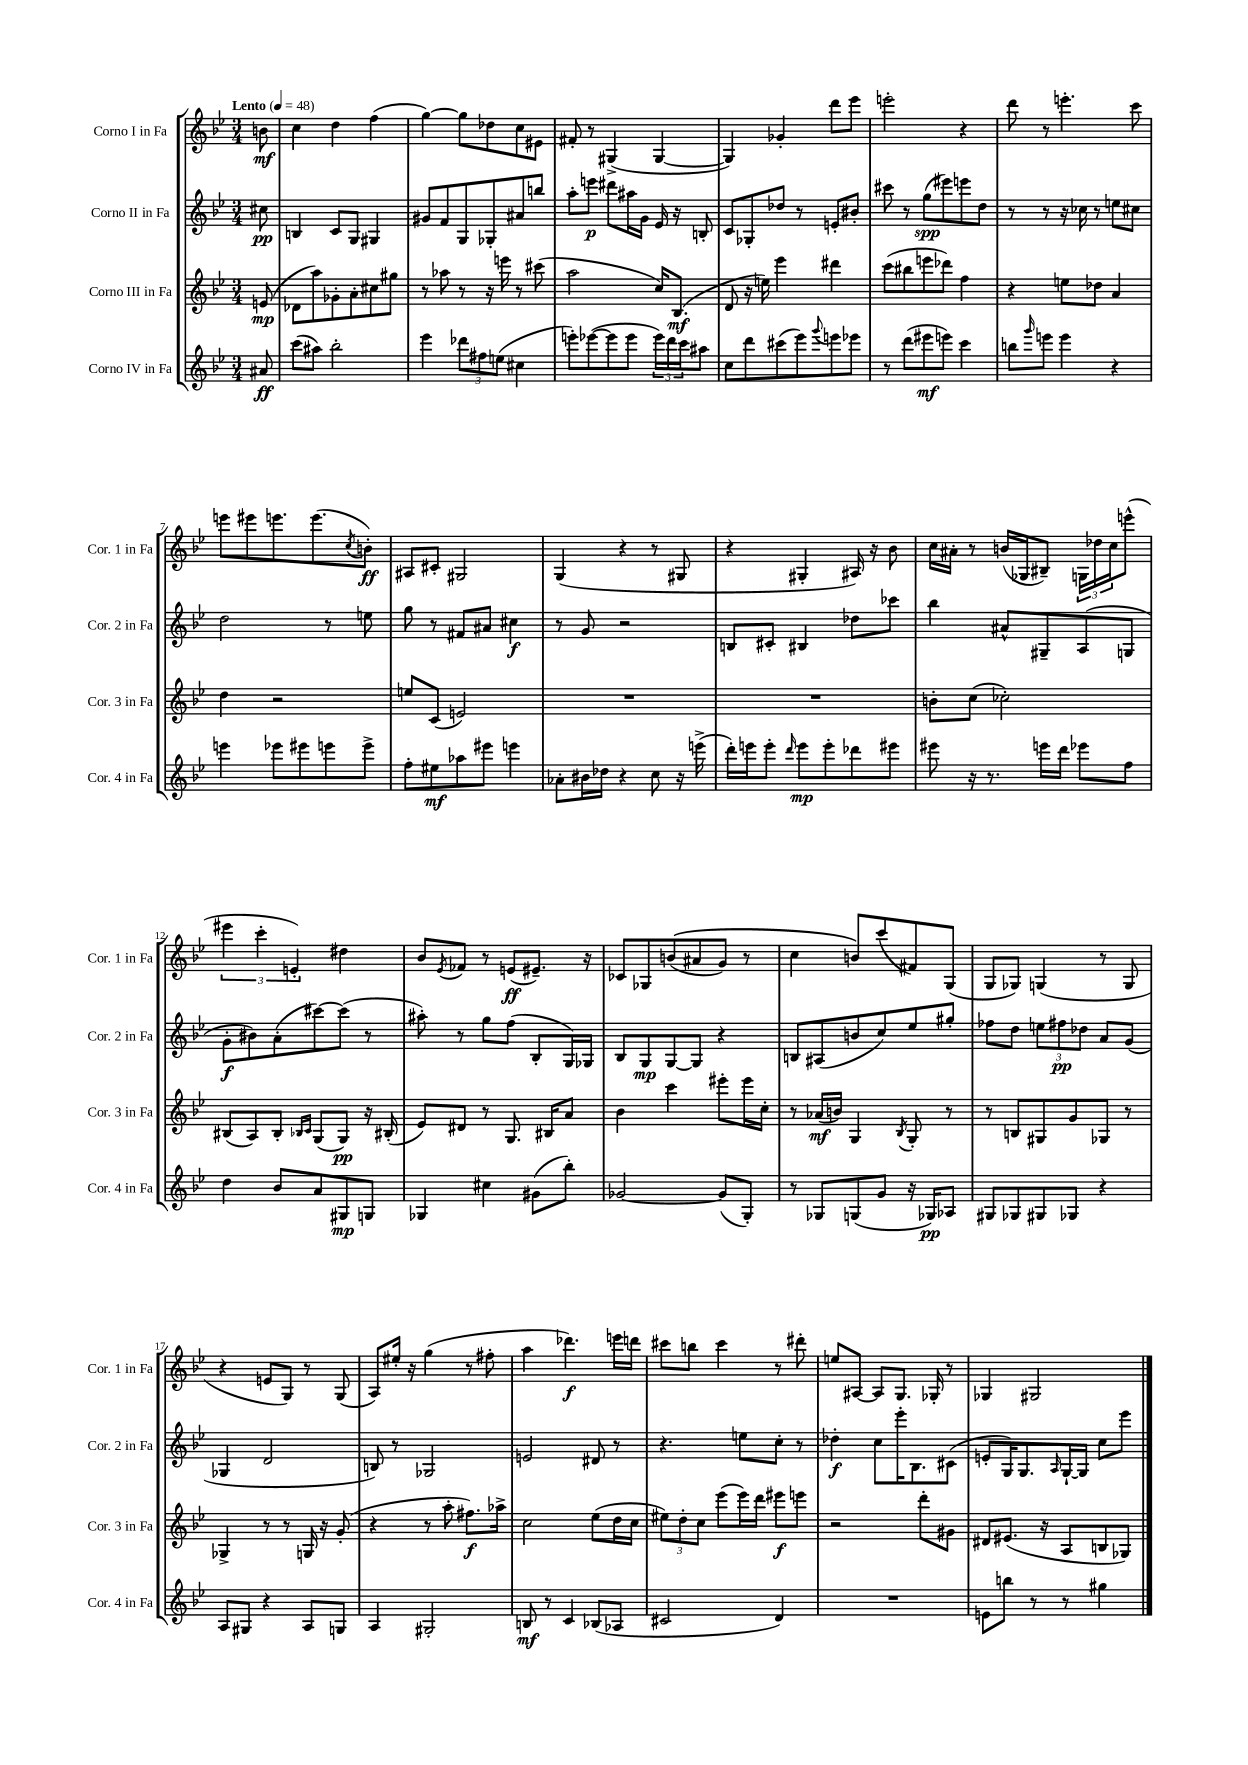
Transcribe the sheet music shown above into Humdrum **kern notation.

**kern	**dynam	**kern	**dynam	**kern	**dynam	**kern	**dynam
*part4	*part4	*part3	*part3	*part2	*part2	*part1	*part1
*staff4	*staff4	*staff3	*staff3	*staff2	*staff2	*staff1	*staff1
*I"Corno IV in Fa	*	*I"Corno III in Fa	*	*I"Corno II in Fa	*	*I"Corno I in Fa	*
*I'Cor. 4 in Fa	*	*I'Cor. 3 in Fa	*	*I'Cor. 2 in Fa	*	*I'Cor. 1 in Fa	*
*clefG2	*	*clefG2	*	*clefG2	*	*clefG2	*
*k[b-e-]	*	*k[b-e-]	*	*k[b-e-]	*	*k[b-e-]	*
*M3/4	*	*M3/4	*	*M3/4	*	*M3/4	*
*MM48	*	*MM48	*	*MM48	*	*MM48	*
=	=	=	=	=	=	=	=
!	!	!	!	!	!	!LO:TX:a:B:t=Lento	!
8a#X/	ff	(8en/	mp	8cc#X\	pp	8bn\	mf
=1	=1	=1	=1	=1	=1	=1	=1
(8ccc\L	.	8d-X\L	.	4Bn/	.	4cc\	.
8aa#X\J)	.	8aa\)	.	.	.	.	.
2bb-'\	.	8g-X'\	.	8c/L	.	4dd\	.
.	.	8a'\	.	8G/J	.	.	.
.	.	8cc#X\	.	4G#X/	.	(4ff\	.
.	.	8gg#X\J	.	.	.	.	.
=2	=2	=2	=2	=2	=2	=2	=2
4eee-\	.	8r	.	8g#X/L	.	[4gg\)	.
.	.	8aa-X\	.	8f/	.	.	.
12ddd-X\L	.	8r	.	8G/	.	8gg\L]	.
12ff#X\	.	.	.	.	.	.	.
.	.	16r	.	8G-X'/	.	8dd-X\	.
(12een\J	.	.	.	.	.	.	.
.	.	16eeen\	.	.	.	.	.
4cc#X\	.	8r	.	8a#X/	.	8cc\	.
.	.	(8ccc#X\	.	8bbn/J	.	8e#X\J	.
=3	=3	=3	=3	=3	=3	=3	=3
8eeen'\L)	.	2aa\	.	8aa'\L	.	8f#X'/	.
([8eee-X\	.	.	.	8eeen\J	p	8r	.
8eee-\]	.	.	.	8ddd#X\L	.	(4G#X^/	.
8eee-\J	.	.	.	16aa#X\L	.	.	.
.	.	.	.	16g\JJ	.	.	.
24eee-\LL)	.	16cc/KL)	.	16e-/	.	[4G#/	.
24ddd\	.	.	.	.	.	.	.
.	.	(8.B-/J	mf	16r	.	.	.
24ccc\J	.	.	.	.	.	.	.
8aa#X\J	.	.	.	8Bn'/	.	.	.
=4	=4	=4	=4	=4	=4	=4	=4
8cc\L	.	8d/	.	8c/L	.	4G#/])	.
8ddd\	.	16r	.	8G-X'/	.	.	.
.	.	16een\)	.	.	.	.	.
(8ccc#X\	.	4eee-\	.	8dd-X/J	.	4g-X'/	.
8eee-\)	.	.	.	8r	.	.	.
8qqggg/	.	.	.	.	.	.	.
8eeen\	.	4ddd#X\	.	8en'/L	.	8ddd\L	.
8eee-X\J	.	.	.	8b#X'/J	.	8eee-\J	.
=5	=5	=5	=5	=5	=5	=5	=5
8r	.	(8ccc\L	.	8ccc#X\	.	2eeen'\	.
(8ddd\L	.	8bb#X\	.	8r	.	.	.
8eee#X\	mf	8eeen\	.	(8gg\L	spp	.	.
8eeen\J)	.	8ddd-X\J)	.	8eee#X\)	.	.	.
4ccc\	.	4ff\	.	8eeen\	.	4r	.
.	.	.	.	8dd\J	.	.	.
=6	=6	=6	=6	=6	=6	=6	=6
8bbn\L	.	4r	.	8r	.	8ddd\	.
16qqggg/	.	.	.	.	.	.	.
8eeen\J	.	.	.	8r	.	8r	.
4eee\	.	8een\L	.	16r	.	4.eeen'\	.
.	.	.	.	16cc-X\	.	.	.
.	.	8dd-X\J	.	8r	.	.	.
4r	.	4a/	.	8een\L	.	.	.
.	.	.	.	8cc#X\J	.	8ccc\	.
!!LO:LB:g=z
=7	=7	=7	=7	=7	=7	=7	=7
4eeen\	.	4dd\	.	2dd\	.	8eeen\L	.
.	.	.	.	.	.	8eee#X\	.
8eee-X\L	.	2r	.	.	.	8.eeen\	.
8eee#X\	.	.	.	.	.	.	.
.	.	.	.	.	.	(8.eee\	.
8eeen\	.	.	.	8r	.	.	.
.	.	.	.	.	.	8qcc/	.
8eee^\J	.	.	.	8een\	.	8bn'\J)	ff
=8	=8	=8	=8	=8	=8	=8	=8
8ff'\L	.	8een/L	.	8gg\	.	8A#X/L	.
8ee#X\	mf	(8c/J	.	8r	.	8c#X'/J	.
8aa-X\	.	2en/)	.	8f#X/L	.	2G#X/	.
8eee#X\J	.	.	.	8a#X/J	.	.	.
4eeen\	.	.	.	4cc#X\	f	.	.
=9	=9	=9	=9	=9	=9	=9	=9
8a-X'\L	.	2.r	.	8r	.	(4G/	.
16b#X\L	.	.	.	8g/	.	.	.
16dd-X\JJ	.	.	.	.	.	.	.
4r	.	.	.	2r	.	4r	.
8cc\	.	.	.	.	.	8r	.
16r	.	.	.	.	.	8G#X/	.
(16eeen^\	.	.	.	.	.	.	.
=10	=10	=10	=10	=10	=10	=10	=10
16ddd'\LL)	.	2.r	.	8Bn/L	.	4r	.
16eeen\J	.	.	.	.	.	.	.
8eee'\J	.	.	.	8c#X'/J	.	.	.
16qqddd/	.	.	.	.	.	.	.
8eee\L	mp	.	.	4B#X/	.	4G#X'/	.
8eee'\	.	.	.	.	.	.	.
8ddd-X\	.	.	.	8dd-X\L	.	16A#X/)	.
.	.	.	.	.	.	16r	.
8eee#X\J	.	.	.	8ccc-X\J	.	8b-\	.
=11	=11	=11	=11	=11	=11	=11	=11
8eee#X\	.	8bn'\L	.	4bb-\	.	16cc\LL	.
.	.	.	.	.	.	16a#X'\JJ	.
16r	.	(8cc\J	.	.	.	8r	.
8.r	.	.	.	.	.	.	.
.	.	2cc-X'\)	.	8a#X^^/L	.	(16bn/LL	.
.	.	.	.	.	.	16G-X/J	.
16eeen\LL	.	.	.	8G#X~/	.	8B#X~/J)	.
16ddd\JJ	.	.	.	.	.	.	.
8eee-X\L	.	.	.	(8A/	.	24Gn\LL	.
.	.	.	.	.	.	24dd-X\	.
.	.	.	.	.	.	24cc\J	.
8ff\J	.	.	.	8Gn/J	.	(8eeen^^\J	.
!!LO:LB:g=z
=12	=12	=12	=12	=12	=12	=12	=12
4dd\	.	(8B#X/L	.	8g'\L	f	6eee#X\	.
.	.	8A/)	.	8b#X\)	.	.	.
.	.	.	.	.	.	6ccc'\	.
8b-/L	.	8B#'/J	.	(8a'\	.	.	.
.	.	.	.	.	.	6en'/)	.
.	.	16qqB-X/LL	.	.	.	.	.
.	.	16qqc/JJ	.	.	.	.	.
8a/	.	(8G/L	.	[8ccc#X\)	.	.	.
8G#X/	mp	8G/J)	pp	(8ccc#\J]	.	4dd#X\	.
8Gn/J	.	16r	.	8r	.	.	.
.	.	(16B#X'/	.	.	.	.	.
=13	=13	=13	=13	=13	=13	=13	=13
4G-X/	.	8e-/L)	.	8aa#X'\)	.	8b-/L	.
.	.	.	.	.	.	8qe-/	.
.	.	8d#X/J	.	8r	.	8f-X/J	.
4cc#X\	.	8r	.	8gg\L	.	8r	.
.	.	8.G/	.	(8ff\J	.	(8en/L	ff
(8g#X\L	.	.	.	8B-'/L	.	8.e#X~/J)	.
.	.	16B#X/KL	.	.	.	.	.
8bb-'\J)	.	8a/J	.	16G/L)	.	.	.
.	.	.	.	16G-X/JJ	.	16r	.
=14	=14	=14	=14	=14	=14	=14	=14
[2g-X/	.	4b-\	.	8B-/L	.	8c-X/L	.
.	.	.	.	8G/	mp	8G-X/	.
.	.	4ccc\	.	[8G/	.	((8bn/	.
.	.	.	.	8G/J]	.	8a#X/	.
(8g-/L]	.	8eee#X'\L	.	4r	.	8g/J)	.
8G'/J)	.	16eee#\L	.	.	.	8r	.
.	.	16cc'\JJ	.	.	.	.	.
=15	=15	=15	=15	=15	=15	=15	=15
8r	.	8r	.	8Bn/L	.	4cc\	.
8G-X/L	.	(16a-X/LL	mf	(8A#X/	.	.	.
.	.	16bn/JJ)	.	.	.	.	.
(8Gn/	.	4G/	.	8bn/	.	8bn/L)	.
8g/J	.	.	.	8cc/)	.	(8ccc/	.
.	.	8qB-/	.	.	.	.	.
16r	.	8G'/	.	8ee-/	.	8f#X/)	.
16G-X/KL)	pp	.	.	.	.	.	.
8A-X/J	.	8r	.	8gg#X'/J	.	(8G/J	.
=16	=16	=16	=16	=16	=16	=16	=16
8G#X/L	.	8r	.	8ff-X\L	.	8G/L	.
8G-X/	.	8Bn/L	.	8dd\J	.	8G-X/J)	.
8G#X/	.	8G#X/	.	12een\L	.	(4Gn/	.
.	.	.	.	12ff#X\	pp	.	.
8G-X/J	.	8g/	.	.	.	.	.
.	.	.	.	12dd-X\J	.	.	.
4r	.	8G-X/J	.	8a/L	.	8r	.
.	.	8r	.	(8g/J	.	8G/	.
!!LO:LB:g=z
=17	=17	=17	=17	=17	=17	=17	=17
8A/L	.	4G-X^/	.	4G-X/	.	4r	.
8G#X/J	.	.	.	.	.	.	.
4r	.	8r	.	2d/	.	8en/L	.
.	.	8r	.	.	.	8G/J)	.
8A/L	.	16Gn/	.	.	.	8r	.
.	.	16r	.	.	.	.	.
8Gn/J	.	(8g'/	.	.	.	(8G/	.
=18	=18	=18	=18	=18	=18	=18	=18
4A/	.	4r	.	8Bn/)	.	8A/L)	.
.	.	.	.	8r	.	16ee#X'/Jk	.
.	.	.	.	.	.	16r	.
2G#X'/	.	8r	.	2G-X/	.	(4gg\	.
.	.	8aa'\	.	.	.	.	.
.	.	8.ff#X\L)	f	.	.	8r	.
.	.	.	.	.	.	8ff#X'\	.
.	.	16aa-X^\Jk	.	.	.	.	.
=19	=19	=19	=19	=19	=19	=19	=19
8Bn/	mf	2cc\	.	2en/	.	4aa\	.
8r	.	.	.	.	.	.	.
4c/	.	.	.	.	.	4.ddd-X\)	f
(8B-X/L	.	(8ee-\L	.	8d#X/	.	.	.
8A-X/J	.	16dd\L	.	8r	.	16eeen\LL	.
.	.	16cc\JJ	.	.	.	16dddn\JJ	.
=20	=20	=20	=20	=20	=20	=20	=20
2c#X/	.	12ee#X\L)	.	4.r	.	8ccc#X\L	.
.	.	12dd'\	.	.	.	.	.
.	.	.	.	.	.	8bbn\J	.
.	.	12cc\J	.	.	.	.	.
.	.	(8eee-\L	.	.	.	4ccc#\	.
.	.	16eee-\L)	.	8een\L	.	.	.
.	.	16ddd\JJ	.	.	.	.	.
4d/)	.	8eee#X\L	f	8cc'\J	.	8r	.
.	.	8eeen\J	.	8r	.	8ddd#X'\	.
=21	=21	=21	=21	=21	=21	=21	=21
2.r	.	2r	.	4dd-X'\	f	8een/L	.
.	.	.	.	.	.	[8A#X/J	.
.	.	.	.	8cc\L	.	8A#/L]	.
.	.	.	.	16eee-'\K	.	8.G/J	.
.	.	.	.	8.B-\	.	.	.
.	.	8ddd'\L	.	.	.	.	.
.	.	.	.	.	.	16G-X'/	.
.	.	8g#X\J	.	(8c#X\J	.	8r	.
=22	=22	=22	=22	=22	=22	=22	=22
8en\L	.	8d#X/L	.	8en'/L	.	4G-X/	.
8bbn\J	.	(8.e#X/J	.	16G/K)	.	.	.
.	.	.	.	8.G/	.	.	.
8r	.	.	.	.	.	2G#X/	.
.	.	16r	.	.	.	.	.
.	.	.	.	16qqA/	.	.	.
8r	.	8A/L	.	[16G`/L	.	.	.
.	.	.	.	16G/JJ]	.	.	.
4gg#X\	.	8Bn/	.	8cc\L	.	.	.
.	.	8G-X/J)	.	8eee-\J	.	.	.
==	==	==	==	==	==	==	==
*-	*-	*-	*-	*-	*-	*-	*-
